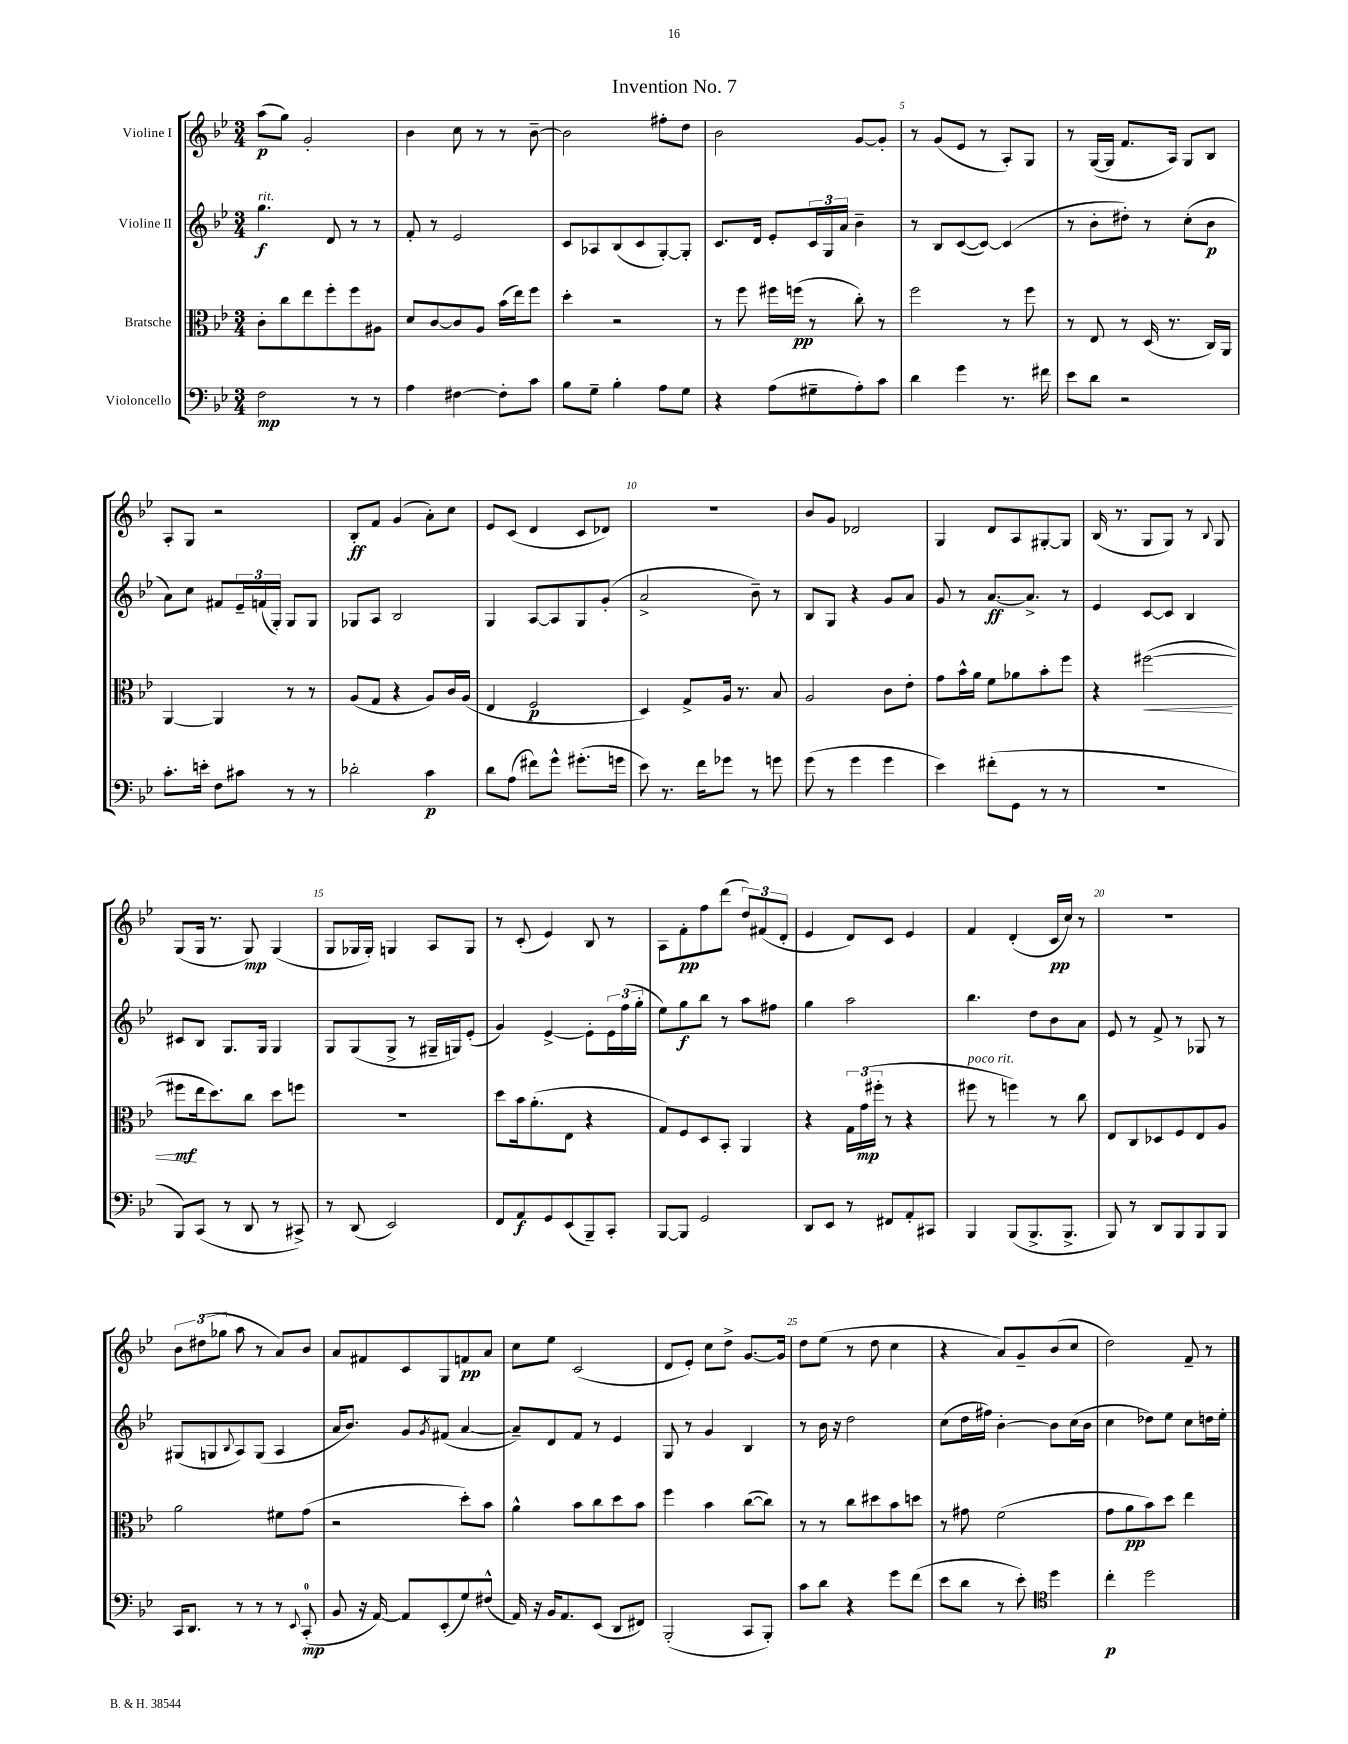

**kern	**dynam	**kern	**dynam	**kern	**dynam	**kern	**dynam
*part4	*part4	*part3	*part3	*part2	*part2	*part1	*part1
*staff4	*staff4	*staff3	*staff3	*staff2	*staff2	*staff1	*staff1
*I"Violoncello	*	*I"Bratsche	*	*I"Violine II	*	*I"Violine I	*
*clefF4	*	*clefC3	*	*clefG2	*	*clefG2	*
*k[b-e-]	*	*k[b-e-]	*	*k[b-e-]	*	*k[b-e-]	*
*M3/4	*	*M3/4	*	*M3/4	*	*M3/4	*
=1	=1	=1	=1	=1	=1	=1	=1
!	!	!	!	!LO:TX:a:i:t=rit.	!	!	!
2F\	mp	8c'\L	.	4.gg\	f	(8aa\L	p
.	.	8cc\	.	.	.	8gg\J)	.
.	.	8ee-\	.	.	.	2g'/	.
.	.	8ff'\	.	8d/	.	.	.
8r	.	8ff\	.	8r	.	.	.
8r	.	8A#X\J	.	8r	.	.	.
=2	=2	=2	=2	=2	=2	=2	=2
4A\	.	8d/L	.	8f'/	.	4b-\	.
.	.	[8c/	.	8r	.	.	.
[4F#X\	.	8c/]	.	2e-/	.	8cc\	.
.	.	8A/J	.	.	.	8r	.
8F#'\L]	.	(16b-\LL	.	.	.	8r	.
.	.	16ee-\J)	.	.	.	.	.
8c\J	.	8ff\J	.	.	.	[8b-~\	.
=3	=3	=3	=3	=3	=3	=3	=3
8B-\L	.	4dd'\	.	8c/L	.	2b-\]	.
8G~\J	.	.	.	8A-X/	.	.	.
4B-'\	.	2r	.	(8B-/	.	.	.
.	.	.	.	8c/	.	.	.
8A\L	.	.	.	[8G'/)	.	8ff#X'\L	.
8G\J	.	.	.	8G'/J]	.	8dd\J	.
=4	=4	=4	=4	=4	=4	=4	=4
4r	.	8r	.	8.c/L	.	2b-\	.
.	.	8ff\	.	.	.	.	.
.	.	.	.	16d/Jk	.	.	.
(8A\L	.	16ff#X\LL	.	8e-'/L	.	.	.
.	.	(16ffn\JJ	pp	.	.	.	.
8G#X~\	.	8r	.	24c/L	.	.	.
.	.	.	.	24G/	.	.	.
.	.	.	.	24a/JJ	.	.	.
8A'\)	.	8cc'\)	.	4b-~\	.	[8g/L	.
8c\J	.	8r	.	.	.	8g'/J]	.
=5	=5	=5	=5	=5	=5	=5	=5
4d\	.	2ff\	.	8r	.	8r	.
.	.	.	.	8B-/L	.	(8g/L	.
4g\	.	.	.	([8c/	.	8e-/J	.
.	.	.	.	8c/J_)	.	8r	.
8.r	.	8r	.	(4c/]	.	8A'/L)	.
.	.	8ff\	.	.	.	8G/J	.
16f#X\	.	.	.	.	.	.	.
=6	=6	=6	=6	=6	=6	=6	=6
8e-\L	.	8r	.	8r	.	8r	.
8d\J	.	8E-/	.	8b-'\L	.	([16G/LL	.
.	.	.	.	.	.	16G/JJ]	.
2r	.	8r	.	8dd#X'\J)	.	8.f/L	.
.	.	(16D/	.	8r	.	.	.
.	.	8.r	.	.	.	16A/Jk)	.
.	.	.	.	(8cc'\L	.	8G/L	.
.	.	16C/LL)	.	8b-\J	p	8B-/J	.
.	.	16AA/JJ	.	.	.	.	.
!!LO:LB:g=z
=7	=7	=7	=7	=7	=7	=7	=7
8.c'\L	.	[4AA/	.	8a\L)	.	8A'/L	.
.	.	.	.	8cc\J	.	8G/J	.
16en'\Jk	.	.	.	.	.	.	.
8F\L	.	4AA/]	.	8f#X/L	.	2r	.
8c#X\J	.	.	.	24e-~/L	.	.	.
.	.	.	.	(24fn/	.	.	.
.	.	.	.	24G'/JJ)	.	.	.
8r	.	8r	.	8G/L	.	.	.
8r	.	8r	.	8G/J	.	.	.
=8	=8	=8	=8	=8	=8	=8	=8
2d-X'\	.	(8A/L	.	8G-X/L	.	8B-'/L	ff
.	.	8G/J	.	8A/J	.	8f/J	.
.	.	4r	.	2B-/	.	(4g/	.
4c\	p	8A/L)	.	.	.	8a'\L)	.
.	.	16c/L	.	.	.	8cc\J	.
.	.	(16A/JJ	.	.	.	.	.
=9	=9	=9	=9	=9	=9	=9	=9
8d\L	.	4E-/	.	4G/	.	8e-/L	.
(8A\J	.	.	.	.	.	(8c/J	.
8f#X\L)	.	2F/	p	[8A/L	.	4d/	.
8g^^\J	.	.	.	8A/]	.	.	.
(8.g#X'\L	.	.	.	8G/	.	8c/L	.
.	.	.	.	(8g'/J	.	8d-X/J)	.
16gn\Jk	.	.	.	.	.	.	.
=10	=10	=10	=10	=10	=10	=10	=10
8e-\)	.	4D/)	.	2a^/	.	2.r	.
8.r	.	.	.	.	.	.	.
.	.	8G^/L	.	.	.	.	.
16f\KL	.	.	.	.	.	.	.
8g-X\J	.	16A/Jk	.	.	.	.	.
.	.	8.r	.	.	.	.	.
8r	.	.	.	8b-~\)	.	.	.
8gn\	.	8B-/	.	8r	.	.	.
=11	=11	=11	=11	=11	=11	=11	=11
(8g\	.	2A/	.	8B-/L	.	8b-/L	.
8r	.	.	.	8G/J	.	8g/J	.
4g\	.	.	.	4r	.	2d-X/	.
4g\	.	8c\L	.	8g/L	.	.	.
.	.	8e-'\J	.	8a/J	.	.	.
=12	=12	=12	=12	=12	=12	=12	=12
4e-\)	.	8g\L	.	8g/	.	4G/	.
.	.	16b-^^\L	.	8r	.	.	.
.	.	16a\JJ	.	.	.	.	.
(8f#X'\L	.	8f\L	.	[8.a/L	ff	8d/L	.
8GG\J	.	8a-X\	.	.	.	8A/	.
.	.	.	.	8.a^/J]	.	.	.
8r	.	8b-'\	.	.	.	[8G#X'/	.
8r	.	8ff\J	.	8r	.	8G#/J]	.
=13	=13	=13	=13	=13	=13	=13	=13
2.r	.	4r	.	4e-/	.	(16B-/	.
.	.	.	.	.	.	8.r	.
!	!	!	!LO:HP:b	!	!	!	!
.	.	([2ff#X\	<	[8c/L	.	8G/L	.
.	.	.	.	8c/J]	.	8G/J)	.
.	.	.	.	4B-/	.	8r	.
.	.	.	.	.	.	8qqB-/	.
.	.	.	.	.	.	8G/	.
!!LO:LB:g=z
=14	=14	=14	=14	=14	=14	=14	=14
8BBB-/L)	.	8ff#X\L]	mf	8c#X/L	.	(8G/L	.
(8CC/J	.	16ee-\k	[	8B-/J	.	16G/Jk	.
.	.	8.dd\)	.	.	.	8.r	.
8r	.	.	.	8.G/L	.	.	.
8DD/	.	8cc\J	.	.	.	8G/)	mp
.	.	.	.	16G/Jk	.	.	.
8r	.	8dd\L	.	4G/	.	(4G/	.
8CC#X^/)	.	8ffn\J	.	.	.	.	.
=15	=15	=15	=15	=15	=15	=15	=15
8r	.	2.r	.	8G/L	.	8G/L	.
(8DD/	.	.	.	(8G/	.	16G-X/L	.
.	.	.	.	.	.	16G-'/JJ)	.
2EE-/)	.	.	.	8G^/J	.	4Gn/	.
.	.	.	.	8r	.	.	.
.	.	.	.	16G#X~/LL	.	8A/L	.
.	.	.	.	16Gn/J)	.	.	.
.	.	.	.	(8e-'/J	.	8G/J	.
=16	=16	=16	=16	=16	=16	=16	=16
8FF/L	.	8dd\L	.	4g/)	.	8r	.
8AA/	f	16b-\k	.	.	.	(8c'/	.
.	.	(8.a'\	.	.	.	.	.
8GG/	.	.	.	[4e-^/	.	4e-/)	.
(8EE-/	.	8E-\J	.	.	.	.	.
8BBB-~/)	.	4r	.	8e-'\L]	.	8B-/	.
8CC'/J	.	.	.	24e-\L	.	8r	.
.	.	.	.	(24ff\	.	.	.
.	.	.	.	24gg'\JJ	.	.	.
=17	=17	=17	=17	=17	=17	=17	=17
[8BBB-/L	.	8G/L)	.	8ee-\L)	.	8A\L	.
8BBB-/J]	.	8F/	.	8gg\	f	8f'\	pp
2GG/	.	8D/	.	8bb-\J	.	8ff\	.
.	.	8BB-'/J	.	8r	.	(8ddd\J	.
.	.	4AA/	.	8aa\L	.	12dd/L)	.
.	.	.	.	.	.	(12f#X/	.
.	.	.	.	8ff#X\J	.	.	.
.	.	.	.	.	.	12d'/J	.
=18	=18	=18	=18	=18	=18	=18	=18
8DD/L	.	4r	.	4gg\	.	4e-/	.
8EE-/J	.	.	.	.	.	.	.
8r	.	24G\LL	.	2aa\	.	8d/L)	.
.	.	(24g\	mp	.	.	.	.
.	.	24ff#X'\JJ	.	.	.	.	.
8FF#X/L	.	8r	.	.	.	8c/J	.
8AA'/	.	4r	.	.	.	4e-/	.
8CC#X/J	.	.	.	.	.	.	.
=19	=19	=19	=19	=19	=19	=19	=19
!	!	!LO:TX:a:i:t=poco rit.	!	!	!	!	!
4BBB-/	.	8ff#X\	.	4.bb-\	.	4f/	.
.	.	8r	.	.	.	.	.
(8BBB-/L	.	4ffn\)	.	.	.	(4d'/	.
8.BBB-^/	.	.	.	8dd\L	.	.	.
.	.	8r	.	8b-\	.	16c/LL	pp
8.BBB-^/J	.	.	.	.	.	16cc/JJ)	.
.	.	8cc\	.	8a\J	.	8r	.
=20	=20	=20	=20	=20	=20	=20	=20
8BBB-/)	.	8E-/L	.	8e-/	.	2.r	.
8r	.	8C/	.	8r	.	.	.
8DD/L	.	8D-X/	.	8f^/	.	.	.
8BBB-/	.	8F/	.	8r	.	.	.
8BBB-/	.	8E-/	.	8G-X/	.	.	.
8BBB-/J	.	8A/J	.	8r	.	.	.
!!LO:LB:g=z
=21	=21	=21	=21	=21	=21	=21	=21
16CC/KL	.	2a\	.	(8G#X/L	.	12b-\L	.
8.DD/J	.	.	.	.	.	.	.
.	.	.	.	.	.	(12dd#X\	.
.	.	.	.	8Gn/	.	.	.
.	.	.	.	.	.	12gg-X\J	.
.	.	.	.	8qqB-/	.	.	.
8r	.	.	.	8A/)	.	8aa\	.
8r	.	.	.	(8G/J	.	8r	.
8r	.	8f#X\L	.	4A/	.	8a/L)	.
8qqEE-/	.	.	.	.	.	.	.
(8CC'/	mp	(8g\J	.	.	.	8b-/J	.
=22	=22	=22	=22	=22	=22	=22	=22
8BB-/	.	2r	.	16a/KL	.	8a/L	.
.	.	.	.	8.b-/J)	.	.	.
16r	.	.	.	.	.	8f#X/	.
[16AA/)	.	.	.	.	.	.	.
8AA/L]	.	.	.	8g/L	.	8c/	.
.	.	.	.	8qg/	.	.	.
(8EE-'/	.	.	.	(8f#X/J	.	8G/	.
8G/)	.	8dd'\L)	.	[4a/	.	8fn/	pp
(8F#X^^/J	.	8b-\J	.	.	.	8a/J	.
=23	=23	=23	=23	=23	=23	=23	=23
16AA/)	.	4a^^\	.	8a~/L])	.	8cc\L	.
16r	.	.	.	.	.	.	.
16BB-/KL	.	.	.	8d/	.	8ee-\J	.
8.AA/	.	.	.	.	.	.	.
.	.	8b-\L	.	8f/J	.	(2c/	.
(8EE-/J	.	8cc\	.	8r	.	.	.
8DD/L	.	8dd\	.	4e-/	.	.	.
8FF#X/J)	.	8b-\J	.	.	.	.	.
=24	=24	=24	=24	=24	=24	=24	=24
(2BBB-'/	.	4ff\	.	8G/	.	8d/L	.
.	.	.	.	8r	.	8e-'/J)	.
.	.	4b-\	.	4g/	.	8cc\L	.
.	.	.	.	.	.	8dd^\J	.
8CC/L	.	([8cc\L	.	4B-/	.	[8.g/L	.
8BBB-'/J)	.	8cc\J])	.	.	.	.	.
.	.	.	.	.	.	16g/Jk]	.
=25	=25	=25	=25	=25	=25	=25	=25
8c\L	.	8r	.	8r	.	8dd\L	.
8d\J	.	8r	.	16b-\	.	(8ee-\J	.
.	.	.	.	16r	.	.	.
4r	.	8cc\L	.	2dd\	.	8r	.
.	.	8dd#X\	.	.	.	8dd\	.
8g\L	.	8b-\	.	.	.	4cc\	.
(8f\J	.	8ddn\J	.	.	.	.	.
=26	=26	=26	=26	=26	=26	=26	=26
8e-\L	.	8r	.	(8cc\L	.	4r	.
8d\J	.	8g#X\	.	16dd\L	.	.	.
.	.	.	.	16ff#X\JJ)	.	.	.
8r	.	(2f\	.	[4b-'\	.	8a/L)	.
8e-'\)	.	.	.	.	.	8g~/	.
*clefC4	*	*	*	*	*	*	*
4dd\	.	.	.	8b-\L]	.	(8b-/	.
.	.	.	.	(16cc\L	.	8cc/J	.
.	.	.	.	16b-\JJ	.	.	.
=27	=27	=27	=27	=27	=27	=27	=27
4cc'\	p	8g\L	.	4cc\	.	2dd\)	.
.	.	8a\	pp	.	.	.	.
2dd\	.	8b-\)	.	8dd-X\L)	.	.	.
.	.	8dd\J	.	8ee-\J	.	.	.
.	.	4ee-\	.	8cc\L	.	8f~/	.
.	.	.	.	16ddn\L	.	8r	.
.	.	.	.	16ee-'\JJ	.	.	.
==	==	==	==	==	==	==	==
*-	*-	*-	*-	*-	*-	*-	*-
